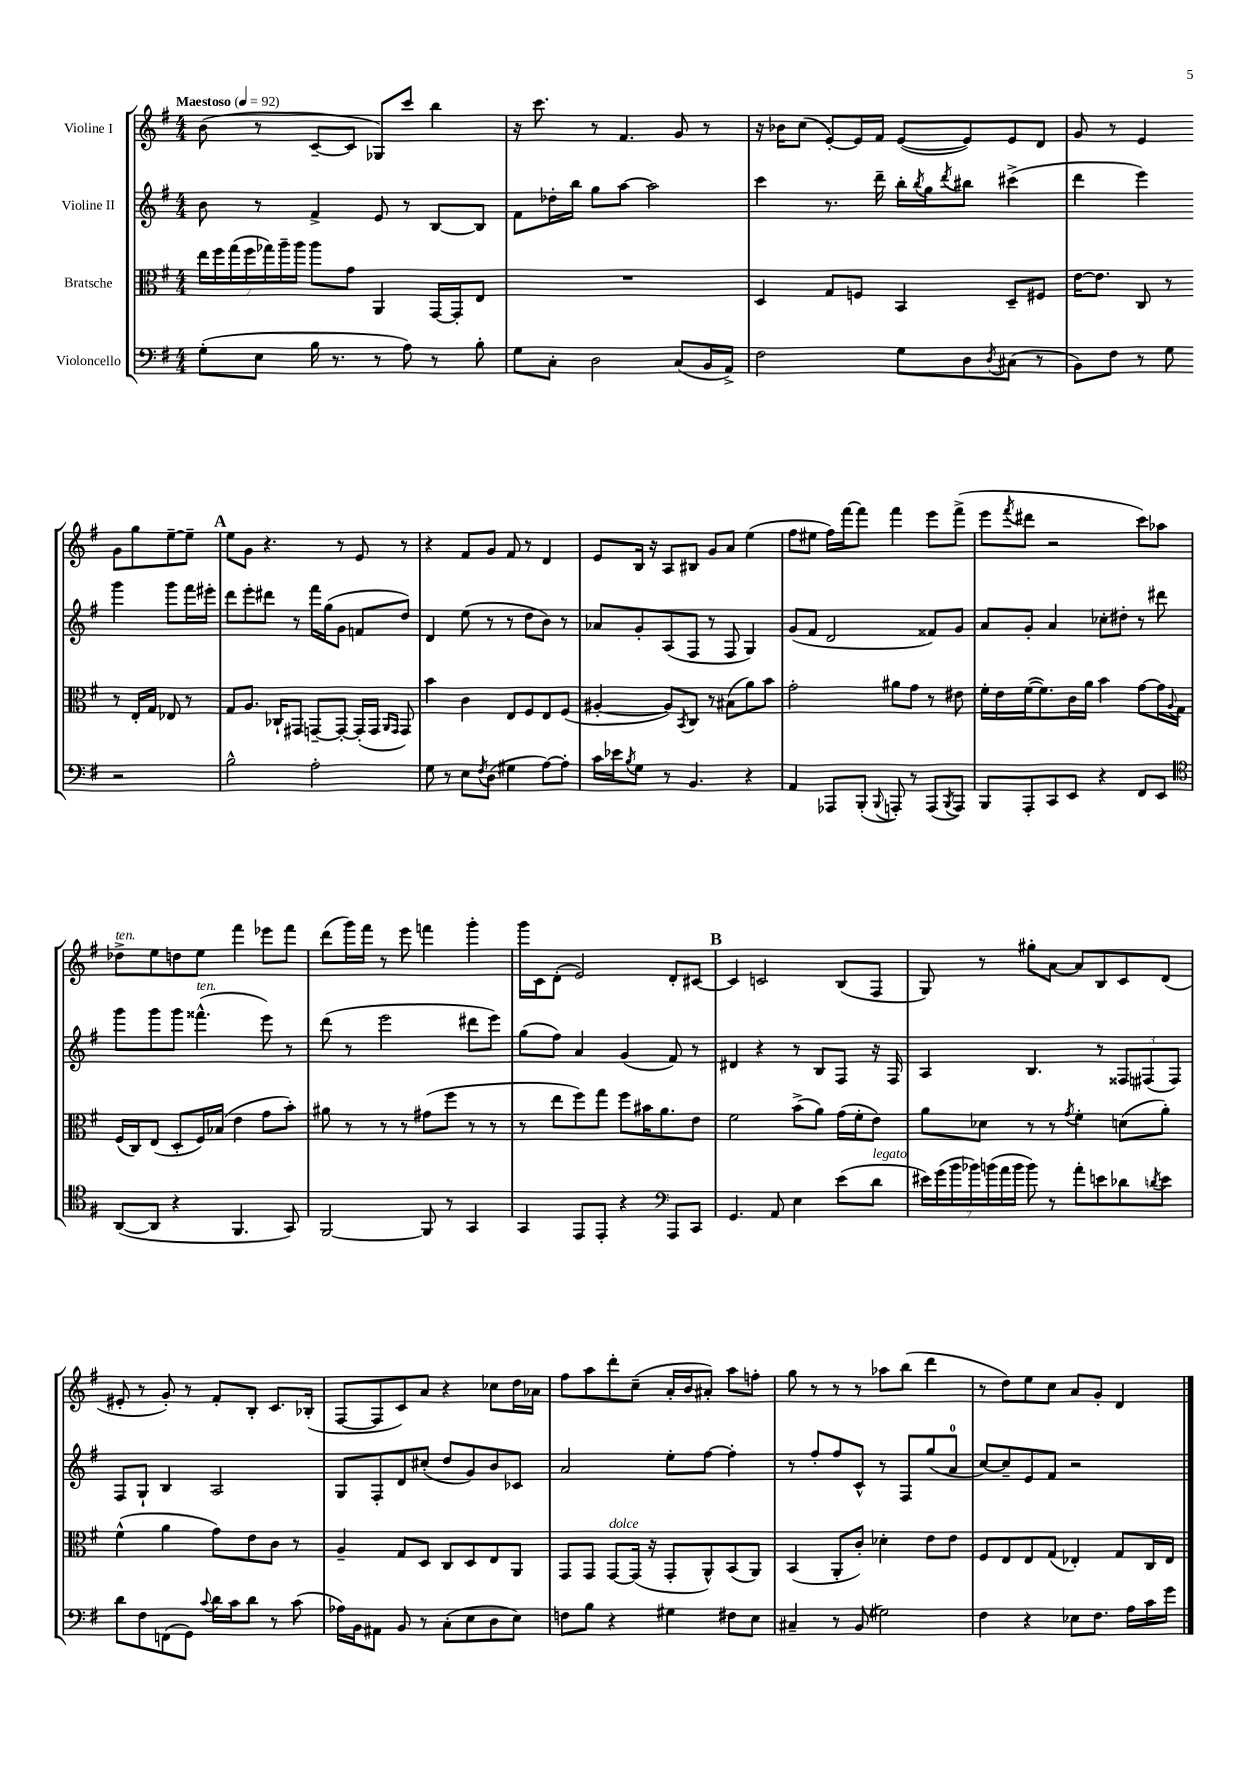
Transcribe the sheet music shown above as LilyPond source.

<<
\new StaffGroup <<
\new Staff = "s0" \with { instrumentName = "Violine I" } {
    \clef treble \key g \major \numericTimeSignature \time 4/4 \tempo "Maestoso" 4 = 92
    b'8( r8 c'8~-- c'8 ges8) c'''8 b''4 |
    r16 c'''8. r8 fis'4. g'8 r8 |
    r16 bes'16 c''8( e'8~-.) e'16 fis'16 e'8~( e'8) e'8 d'8 |
    g'8 r8 e'4 g'8 g''8 e''8~-- e''8-- |
    \mark \markup { \bold "A" } e''8 g'8 r4. r8 e'8 r8 |
    r4 fis'8 g'8 fis'8 r8 d'4 |
    e'8 b16 r16 a8 bis8 g'8 a'8 e''4( |
    fis''8 eis''8 fis''16) fis'''16~ fis'''8 fis'''4 e'''8 fis'''8->( |
    e'''8 \acciaccatura { fis'''8 } dis'''8 r2 c'''8) aes''8 |
    des''8->^\markup { \italic "ten." } e''8 d''8 e''8 fis'''4 ees'''8 fis'''8 |
    d'''8( g'''16) fis'''16 r8 e'''8 f'''4 g'''4-. |
    g'''16 c'16 d'8-.( e'2) d'8-. cis'8~ |
    \mark \markup { \bold "B" } cis'4 c'2 b8( fis8 |
    g8) r8 gis''8-. a'8~ a'8 b8 c'8 d'8( |
    eis'8-. r8 g'8-.) r8 fis'8-. b8-. c'8. bes16-.( |
    fis8~ fis8 c'8) a'8 r4 ces''8 d''16 aes'16 |
    fis''8 a''8 d'''8-. c''8--( a'16-. b'16 ais'8-.) a''8 f''8-. |
    g''8 r8 r8 r8 aes''8 b''8( d'''4 |
    r8 d''8) e''8 c''8 a'8 g'8-. d'4 \bar "|." |
}
\new Staff = "s1" \with { instrumentName = "Violine II" } {
    \clef treble \key g \major \numericTimeSignature \time 4/4
    b'8 r8 fis'4-> e'8 r8 b8~ b8 |
    fis'8 des''16-. b''16 g''8 a''8~ a''2 |
    c'''4 r8. d'''16-- b''16-. \acciaccatura { b''8 } g''16 \acciaccatura { d'''8 } bis''8 cis'''4->( |
    d'''4 e'''4) g'''4 g'''8 fis'''16 eis'''16-. |
    \mark \markup { \bold "A" } d'''8 e'''8-. dis'''8 r8 fis'''16 g''16( g'8 f'8 d''8) |
    d'4 e''8( r8 r8 d''8 b'8) r8 |
    aes'8 g'8-. a8( fis8 r8 fis8 g4) |
    g'8( fis'8 d'2 fisis'8) g'8 |
    a'8 g'8-. a'4 ces''8-. dis''8-. r8 dis'''8 |
    g'''8 g'''8 g'''8 fisis'''4.-^^\markup { \italic "ten." }( e'''8) r8 |
    d'''8( r8 e'''2 dis'''8 e'''8) |
    g''8( fis''8) a'4 g'4( fis'8) r8 |
    \mark \markup { \bold "B" } dis'4 r4 r8 b8 fis8 r16 fis16 |
    a4 b4. r8 \tuplet 3/2 { fisis8 fis8( fis8) } |
    fis8 g8-! b4 a2 |
    g8 fis8-. d'8 cis''8-.( d''8 g'8) b'8 ces'8 |
    a'2 e''8-. fis''8~ fis''4-. |
    r8 fis''8-. fis''8 c'8-^ r8 fis8 g''8( a'8-0 |
    c''8~) c''8-- e'8 fis'8 r2 \bar "|." |
}
\new Staff = "s2" \with { instrumentName = "Bratsche" } {
    \clef alto \key g \major \numericTimeSignature \time 4/4
    \tuplet 7/4 { e''16 fis''16 g''16( fis''16 ges''16) a''16-- a''16 } a''8 g'8 a,4 g,16~ g,16-. e8 |
    R1 |
    d4 g8 f8 b,4 d8-- fis8 |
    e'16~ e'8. c8 r8 r8 e16-. g16 ees8 r8 |
    \mark \markup { \bold "A" } g8 a8. ces16-! gis,8 g,8~-- g,8~-. g,16-.( g,16 \grace { a,16 g,16 } g,8) |
    b'4 c'4 e8 fis8 e8 fis8( |
    ais4~-. ais8) \acciaccatura { b,8 } c8 r8 bis8( a'8) b'8 |
    g'2-. ais'8 g'8 r8 eis'8 |
    fis'16-. e'16 fis'16~( fis'8.) c'16 a'16 b'4 g'8~ g'16 \appoggiatura { a8 } g16 |
    fis16( c16) e8( d8-. fis16) bes16( e'4 g'8 b'8-.) |
    ais'8 r8 r8 r8 gis'8( fis''8 r8 r8 |
    r8 e''8 fis''8) g''8 fis''8 bis'16 a'8. e'8 |
    \mark \markup { \bold "B" } fis'2 b'8->( a'8) g'16( fis'16-. e'8) |
    a'8 des'8 r8 r8 \acciaccatura { g'8 } fis'4-. d'8( a'8-.) |
    fis'4-^( a'4 g'8) e'8 c'8 r8 |
    a4-- g8 d8 c8 d8 e8 a,8 |
    g,8 g,8 g,8~^\markup { \italic "dolce" } g,16( r16 g,8-. a,8-^) b,8( a,8) |
    b,4( a,8-. c'8-.) des'4-. e'8 e'8 |
    fis8 e8 e8 g8( ees4-.) g8 c16 ees16 \bar "|." |
}
\new Staff = "s3" \with { instrumentName = "Violoncello" } {
    \clef bass \key g \major \numericTimeSignature \time 4/4
    g8-.( e8 b16 r8. r8 a8) r8 b8-. |
    g8 c8-. d2 c8( b,16 a,16->) |
    fis2 g8 d8 \acciaccatura { d8 } cis8( r8 |
    b,8) fis8 r8 g8 r2 |
    \mark \markup { \bold "A" } b2-^ a2-. |
    g8 r8 e8 \acciaccatura { fis8 } d8( gis4 a8~) a8-. |
    c'16 ees'16 \acciaccatura { b8 } g8 r8 b,4. r4 |
    a,4 aes,,8 b,,8-.( \appoggiatura { b,,8 } a,,8-.) r8 a,,8( \acciaccatura { b,,8 } a,,8) |
    b,,8 a,,8-. c,8 e,8 r4 fis,8 e,8 |
    \clef tenor a,8~( a,8 r4 fis,4. g,8) |
    fis,2~ fis,8 r8 g,4 |
    g,4 e,8 e,8-. r4 \clef bass a,,8 c,8 |
    \mark \markup { \bold "B" } g,4. a,8 e4 e'8( d'8^\markup { \italic "legato" } |
    \tuplet 7/4 { eis'16) g'16( b'16 bes'16) b'16( a'16 b'16 } b'8) r8 a'8-. e'8 des'8 \acciaccatura { d'8 } e'8 |
    d'8 fis8 f,8( g,8) \appoggiatura { c'8 } d'16 c'16 d'8 r8 c'8( |
    aes16) b,16 ais,8 b,8 r8 c8-.( e8 d8 e8) |
    f8 b8 r4 gis4 fis8 e8 |
    cis4-- r8 b,8( gis2) |
    fis4 r4 ees8 fis8. a16 c'16 g'16 \bar "|." |
}
>>
>>
\layout { \context { \Score \remove "Bar_number_engraver" } }
